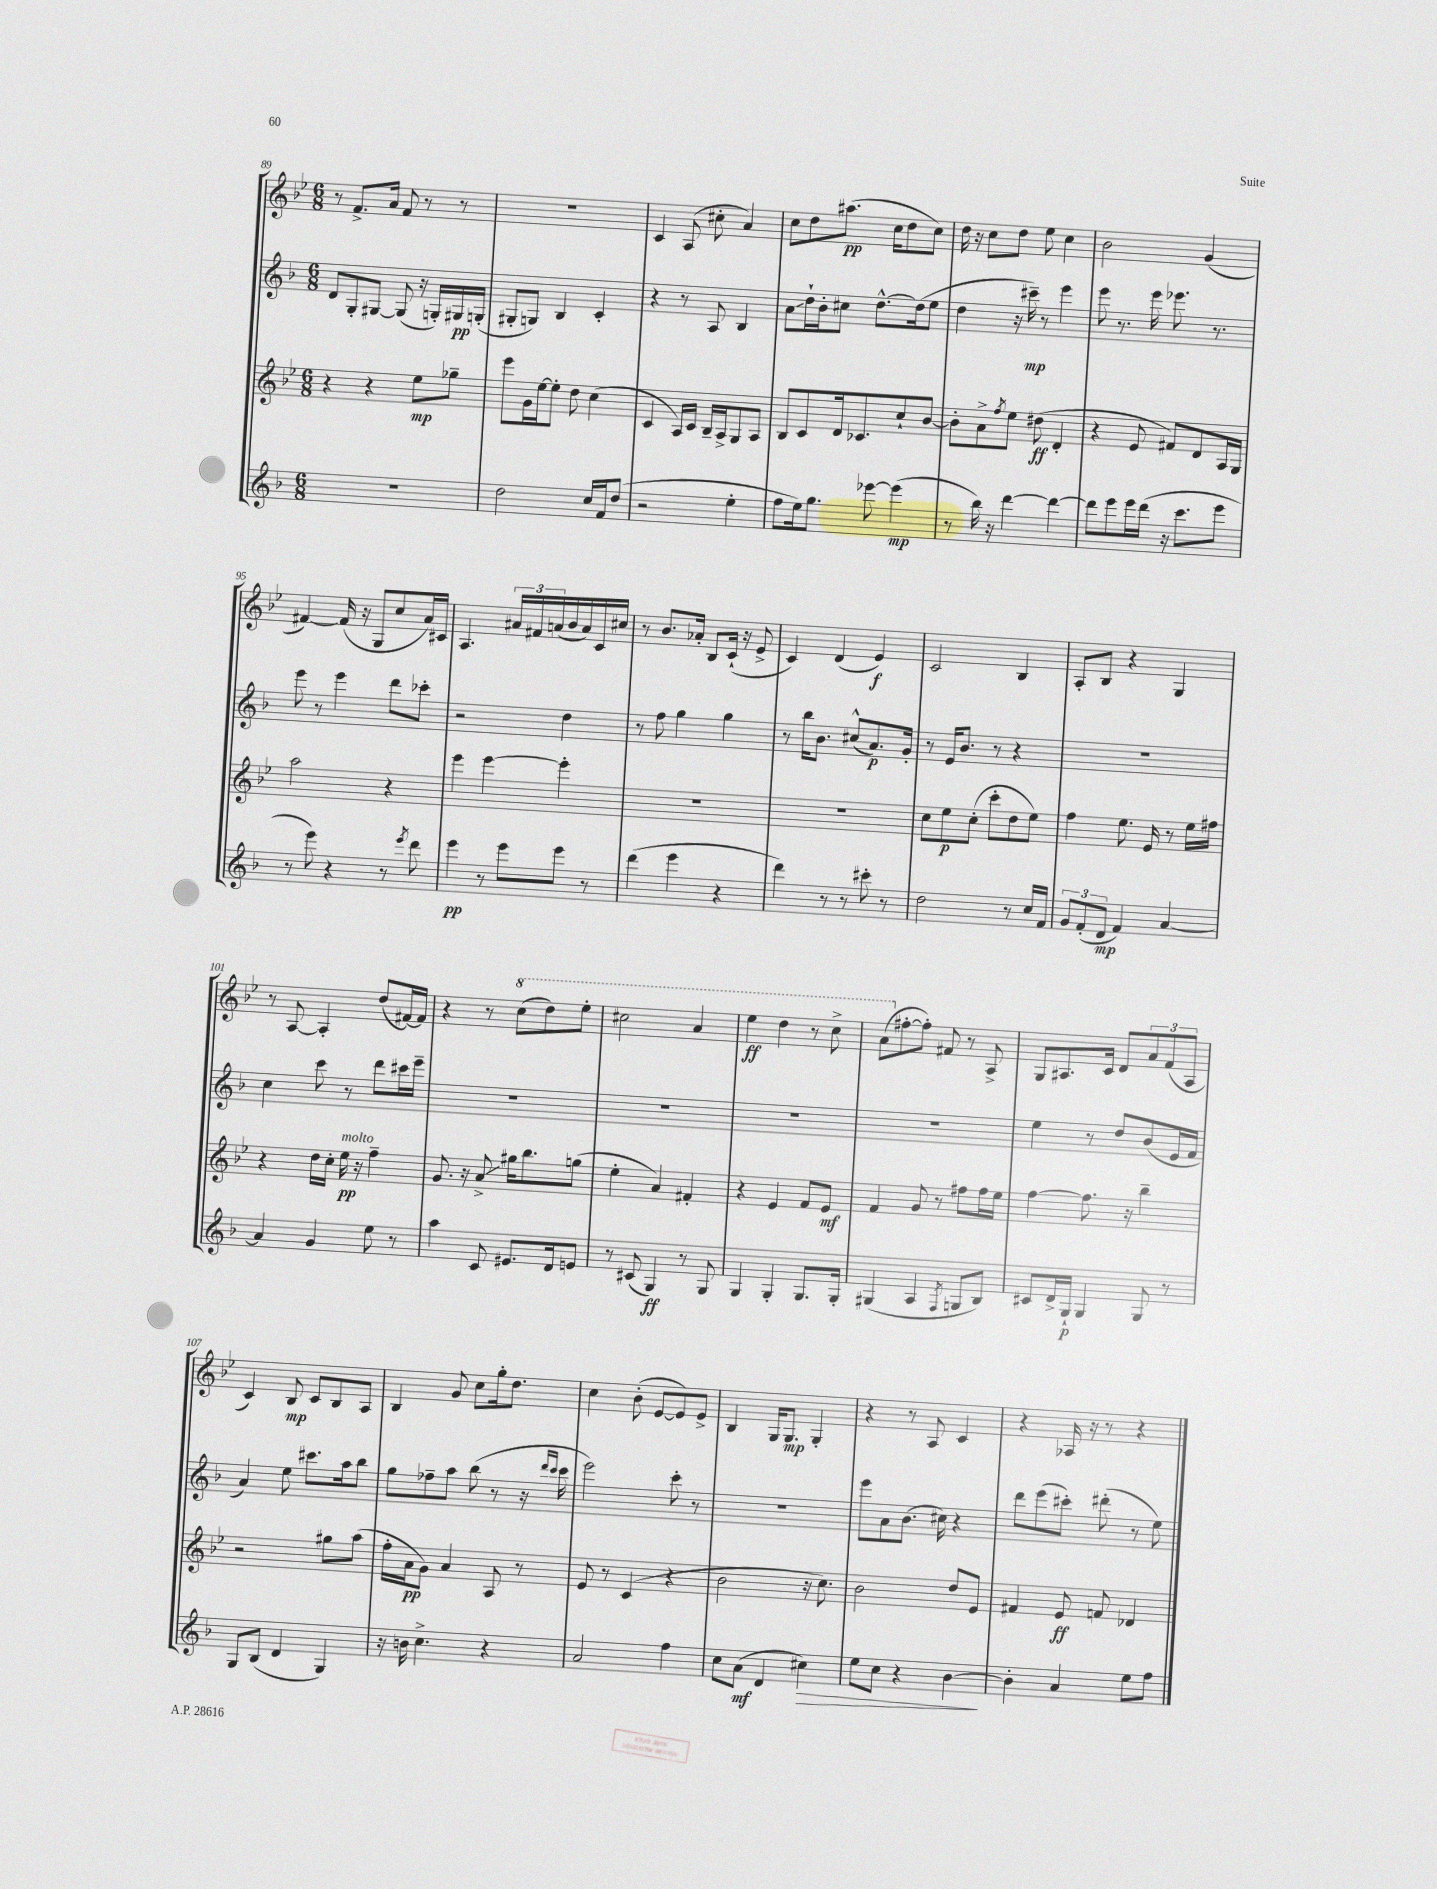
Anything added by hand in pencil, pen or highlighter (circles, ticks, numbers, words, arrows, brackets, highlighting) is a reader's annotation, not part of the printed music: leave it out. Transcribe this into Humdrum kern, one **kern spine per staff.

**kern	**kern	**kern	**kern
*staff4	*staff3	*staff2	*staff1
*clefG2	*clefG2	*clefG2	*clefG2
*k[b-]	*k[b-e-]	*k[b-]	*k[b-e-]
*M6/8	*M6/8	*M6/8	*M6/8
2.r	4r	8d	8r
.	.	8G'	8.f^
.	4r	[8G#	.
.	.	.	16a
.	.	(8G#]	8f
.	8ee-	16r	8r
.	.	16G')	.
.	8gg-~	16G#	8r
.	.	(16G'	.
=	=	=	=
2dd	8eee-	8G#'	2.r
.	16g	8G)	.
.	[16ee-	.	.
.	8ee-']	4B-	.
.	8dd	.	.
16cc	(4cc	4c'	.
16f	.	.	.
(8dd	.	.	.
=	=	=	=
2r	4c	4r	4c
.	16A)	8r	(8A
.	16c	.	.
.	16B-~	8A	8cc#'
.	16A^	.	.
4ee'	8G	4B-	4a)
.	8A	.	.
=	=	=	=
8ff	8B-	8a	8cc
16ee)	8c	16dd`	8dd
8.gg	.	16b-'	.
.	16d	8cc#	(8.aa#
.	8.c-	.	.
[8eee-	.	[8.dd^^	.
.	.	.	16cc
(4eee-]	8cc`	.	8dd
.	.	(16dd]	.
.	[8b-	8ee	8cc)
=	=	=	=
8r	8b-']	4dd	16dd
.	.	.	16r
16bb-)	8a^	.	8cc
16r	.	.	.
.	8qff	.	.
[4ddd	8ee-	16r	8dd
.	.	16ccc#~)	.
.	(8dd#	8r	8ee-
4ddd_	4d'	4eee	4cc
=	=	=	=
8ddd]	4r	8eee	2b-
8eee	.	8.r	.
16eee	8e-	.	.
(16ddd	.	16eee	.
16r	8f#)	8.eee-	.
8.ccc	.	.	.
.	8d	.	(4g
.	.	8.r	.
8eee	16A	.	.
.	16G	.	.
=	=	=	=
8r	2aa	8eee	[4f#)
8eee)	.	8r	.
4r	.	4eee	(16f#]
.	.	.	16r
.	.	.	8G
8r	4r	8ddd	8cc
8qeee	.	.	.
8ddd	.	8ccc-'	16a)
.	.	.	16c#
=	=	=	=
4eee	4eee-	2r	4.A
8r	[4eee-	.	.
8eee	.	.	24a#
.	.	.	24f#
.	.	.	(24a
8eee	4eee-']	4dd	16b-
.	.	.	16a)
8r	.	.	16c
.	.	.	16cc#
=	=	=	=
(4ddd	2.r	8r	8r
.	.	8ff	8.b-
4eee	.	4gg	.
.	.	.	16a-'
.	.	.	8B-
4r	.	4gg	(16c`
.	.	.	16r
.	.	.	8e-^
=	=	=	=
4ddd)	2.r	8r	4c)
.	.	16bb-	.
.	.	8.b-	.
8r	.	.	(4d
8r	.	(8cc#^^	.
8ccc#'	.	8.a)	4e-)
8r	.	.	.
.	.	16g'	.
=	=	=	=
2dd	8cc	8r	2c
.	8ee-	16e	.
.	.	8.b-	.
.	(8cc'	.	.
.	8ccc'	8r	.
8r	8dd	4r	4B-
16cc	8ee-)	.	.
16f	.	.	.
=	=	=	=
12g	4ff	2.r	8A'
(12f'	.	.	.
.	.	.	8B-
12d	.	.	.
4f)	8.ee-	.	4r
.	16e-	.	.
[4a	8r	.	4G
.	16ee-	.	.
.	16ff#	.	.
=	=	=	=
4a]	4r	4cc	8r
.	.	.	[8A
4g	16dd	8ccc	4A']
.	16cc'	.	.
.	16ee-	8r	.
.	16r	.	.
8ee	4ff~	8ddd	(8dd
8r	.	16ccc#	[16f#)
.	.	16eee~	16f#]
=	=	=	=
4aa	8.g	2.r	4r
.	16r	.	.
8c	8a^	.	8r
8.e#	16gg#	.	(8ccc
.	8.bb-	.	.
.	.	.	8ddd)
16d	.	.	.
8e	(8gg	.	8eee-'
=	=	=	=
8r	4ee-'	2.r	2ccc#
(8c#	.	.	.
4G)	4a)	.	.
8r	4f#'	.	4aa
8G	.	.	.
=	=	=	=
4G	4r	2.r	4eee-
4G'	4e-	.	4ddd
8.G	8f	.	8r
.	8e-	.	8ccc^
16G'	.	.	.
=	=	=	=
(4G#	4f	2.r	(8aa
.	.	.	[8ff#'
4A	8g	.	8ff#'])
.	8r	.	8f#
8qF	.	.	.
8G	8ff#	.	8r
8B-)	16ff#	.	8A^
.	16ee-	.	.
=	=	=	=
8c#	[4ff	4ee	8G
16d^	.	.	8.A#
16G`	.	.	.
4G	8.ff]	8r	.
.	.	.	16c
.	.	8dd	8d
.	16r	.	.
8G	4bb-~	(8b-	12a
.	.	.	(12f
8r	.	16e	.
.	.	.	12A#
.	.	16f	.
=	=	=	=
8G	2r	4a)	4c)
(8B-	.	.	.
4d	.	8ee	8B-
.	.	8.ccc#	8c
4G)	8gg#	.	8B-
.	.	16aa	.
.	(8aa	8bb-	8A
=	=	=	=
16r	16ff'	8gg	4B-
16b	16a	.	.
4.cc^	8g)	8ff-~	.
.	4a	8aa	8g
.	.	(8bb-	8cc
4r	8A	8r	16gg'
.	.	.	8.dd
.	8r	16r	.
.	.	16qqddd	.
.	.	16qqccc	.
.	.	16ccc	.
=	=	=	=
2a	8e-	2eee)	4cc
.	8r	.	.
.	(4c	.	(8b-'
.	.	.	[8e-
4ff	4r	8ccc'	8e-])
.	.	8r	8e-^
=	=	=	=
8cc	2b-	2.r	4B-
(8a	.	.	.
4d	.	.	16G
.	.	.	8.G
4cc#)	16r	.	4G'
.	8.cc)	.	.
=	=	=	=
8ee	2b-	8eee	4r
8cc	.	8a	.
4r	.	(8.b-	8r
.	.	.	8A
.	.	16cc#)	.
[4b-	8dd	4r	4c
.	8e-	.	.
=	=	=	=
4b-']	4f#	8ddd	4r
.	.	(8eee	.
4a	8e-	8ccc#')	16A-
.	.	.	16r
.	8f	(8ddd#'	8r
8ee	4d-	8r	4r
8ff	.	8ee)	.
==	==	==	==
*-	*-	*-	*-
